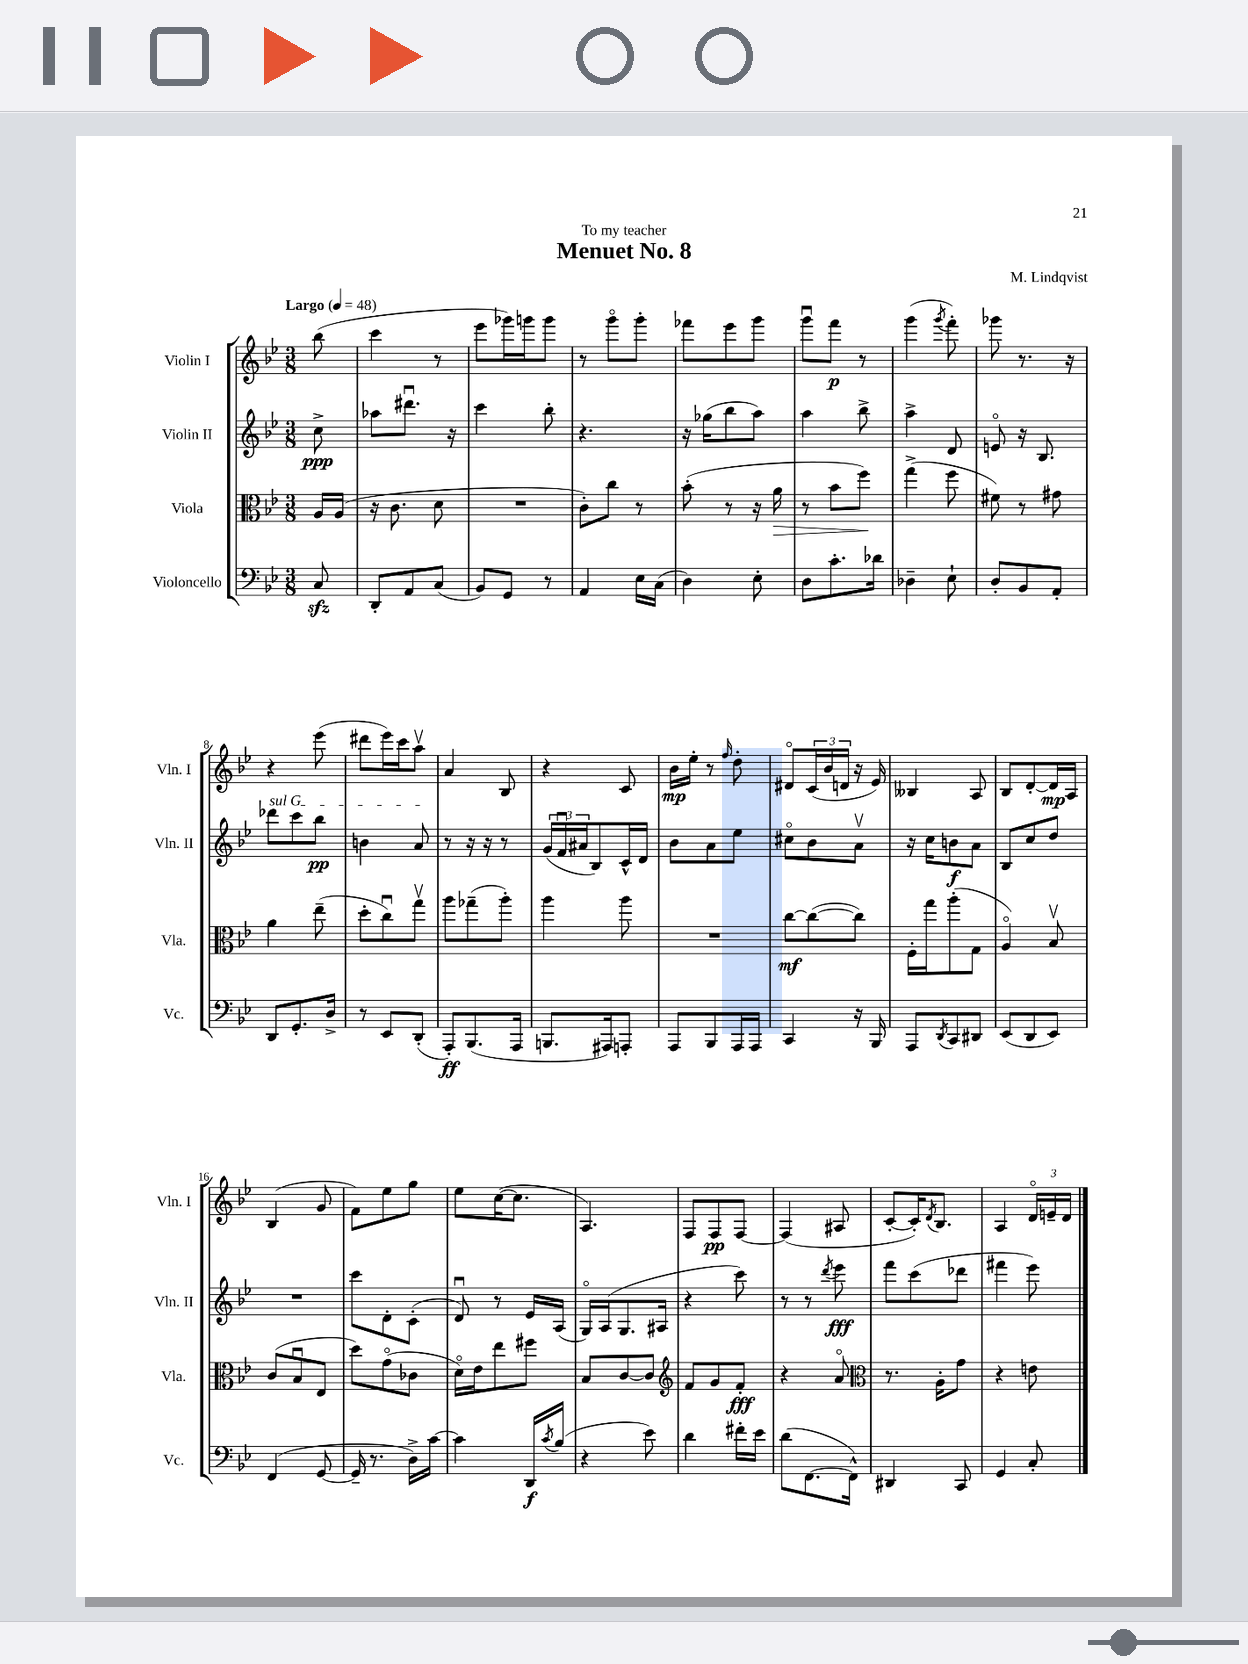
\header { title = "Menuet No. 8" composer = "M. Lindqvist" dedication = "To my teacher" }
<<
\new StaffGroup <<
\new Staff = "s0" \with { instrumentName = "Violin I" shortInstrumentName = "Vln. I" } {
    \clef treble \key bes \major \numericTimeSignature \time 3/8 \partial 8 \tempo "Largo" 4 = 48
    bes''8( |
    c'''4 r8 |
    ees'''8 ges'''16) g'''16 g'''8 |
    r8 g'''8\flageolet g'''8-. |
    fes'''8 ees'''8 g'''8 |
    g'''8\downbow f'''8\p r8 |
    g'''4( \acciaccatura { g'''8 } f'''8-.) |
    ges'''8 r8. r16 |
    r4 ees'''8( |
    dis'''8 ees'''16) c'''16 a''8\upbow |
    a'4 bes8 |
    r4 c'8 |
    bes'16\mp ees''16-. r8 \grace { f''16 } d''8-. |
    dis'8\flageolet \tuplet 3/2 { c'16( bes'16 d'16 } r16 ees'16) |
    beses4 a8 |
    bes8 d'8~-. d'16\mp a16 |
    bes4( g'8 |
    f'8) ees''8 g''8 |
    ees''8 c''16~( c''8. |
    a4.) |
    f8 f8\pp f8~ |
    f4( ais8 |
    c'8~-. c'16-.) \acciaccatura { d'8 } bes8. |
    a4 \tuplet 3/2 { d'16\flageolet e'16-- d'16 } \bar "|." |
}
\new Staff = "s1" \with { instrumentName = "Violin II" shortInstrumentName = "Vln. II" } {
    \clef treble \key bes \major \numericTimeSignature \time 3/8 \partial 8
    c''8->\ppp |
    aes''8 dis'''8.\downbow r16 |
    c'''4 bes''8-. |
    r4. |
    r16 ges''16( bes''8 a''8) |
    a''4 bes''8-> |
    a''4-> d'8 |
    e'8\flageolet r16 bes8. |
    \once \override TextSpanner.bound-details.left.text = \markup { \italic "sul G" } des'''8\startTextSpan c'''8 bes''8\pp |
    b'4 a'8\stopTextSpan |
    r8 r16 r16 r8 |
    \tuplet 3/2 { g'16( f'16\downbow ais'16 } bes8) c'16-^ d'16 |
    bes'8 a'8 ees''8 |
    cis''8\flageolet bes'8 a'8\upbow |
    r16 c''16 b'8\f a'8 |
    bes8 c''8 d''8 |
    R4. |
    c'''8 d'8-. c'8-.( |
    d'8\downbow) r8 ees'16 a16( |
    g16\flageolet) a16( g8. ais16 |
    r4 c'''8) |
    r8 r8 \acciaccatura { d'''8 } ees'''8\fff |
    f'''8 c'''8( des'''8 |
    fis'''4 ees'''8) \bar "|." |
}
\new Staff = "s2" \with { instrumentName = "Viola" shortInstrumentName = "Vla." } {
    \clef alto \key bes \major \numericTimeSignature \time 3/8 \partial 8
    a16 a16( |
    r16 c'8. d'8 |
    R4. |
    c'8-.) c''8 r8 |
    bes'8-.( r8 r16 a'16\> |
    r8 bes'8 f''8\!) |
    g''4->( f''8 |
    fis'8) r8 gis'8 |
    a'4 ees''8--( |
    d''8-. c''8\downbow) g''8\upbow |
    a''8 ges''8--( a''8-.) |
    a''4 a''8 |
    R4. |
    c''8~\mf c''8~( c''8) |
    f16-. g''16 a''8-.( g8 |
    a4\flageolet) bes8\upbow |
    c'8( bes8\downbow ees8 |
    d''8) g'8\flageolet( ces'8 |
    d'16\flageolet) ees'16 ees''8 fis''8 |
    bes8 c'8~ c'8 |
    \clef treble f'8 g'8 f'8-.\fff |
    r4 a'8\flageolet |
    \clef alto r8. a16-. g'8 |
    r4 e'8 \bar "|." |
}
\new Staff = "s3" \with { instrumentName = "Violoncello" shortInstrumentName = "Vc." } {
    \clef bass \key bes \major \numericTimeSignature \time 3/8 \partial 8
    c8\sfz |
    d,8-. a,8 c8( |
    bes,8) g,8 r8 |
    a,4 ees16 c16( |
    d4) ees8-. |
    d8 c'8.-. des'16 |
    des4-- ees8-! |
    d8-. bes,8 a,8-. |
    d,8 g,8.-. d16-> |
    r8 ees,8 d,8-.( |
    a,,8-.\ff) bes,,8.( a,,16 |
    b,,8. ais,,16) a,,8-. |
    a,,8 bes,,8 a,,16 a,,16 |
    c,4 r16 bes,,16 |
    a,,8 \acciaccatura { d,8 } c,8 dis,8 |
    ees,8( d,8 ees,8) |
    f,4( g,8~ |
    g,16-- r8. d16->) c'16~ |
    c'4 d,16\f \acciaccatura { c'8 } bes16( |
    r4 ees'8) |
    d'4 fis'16-. ees'16 |
    d'8( f,8.~ f,16-^) |
    dis,4 c,8 |
    g,4 c8-. \bar "|." |
}
>>
>>
